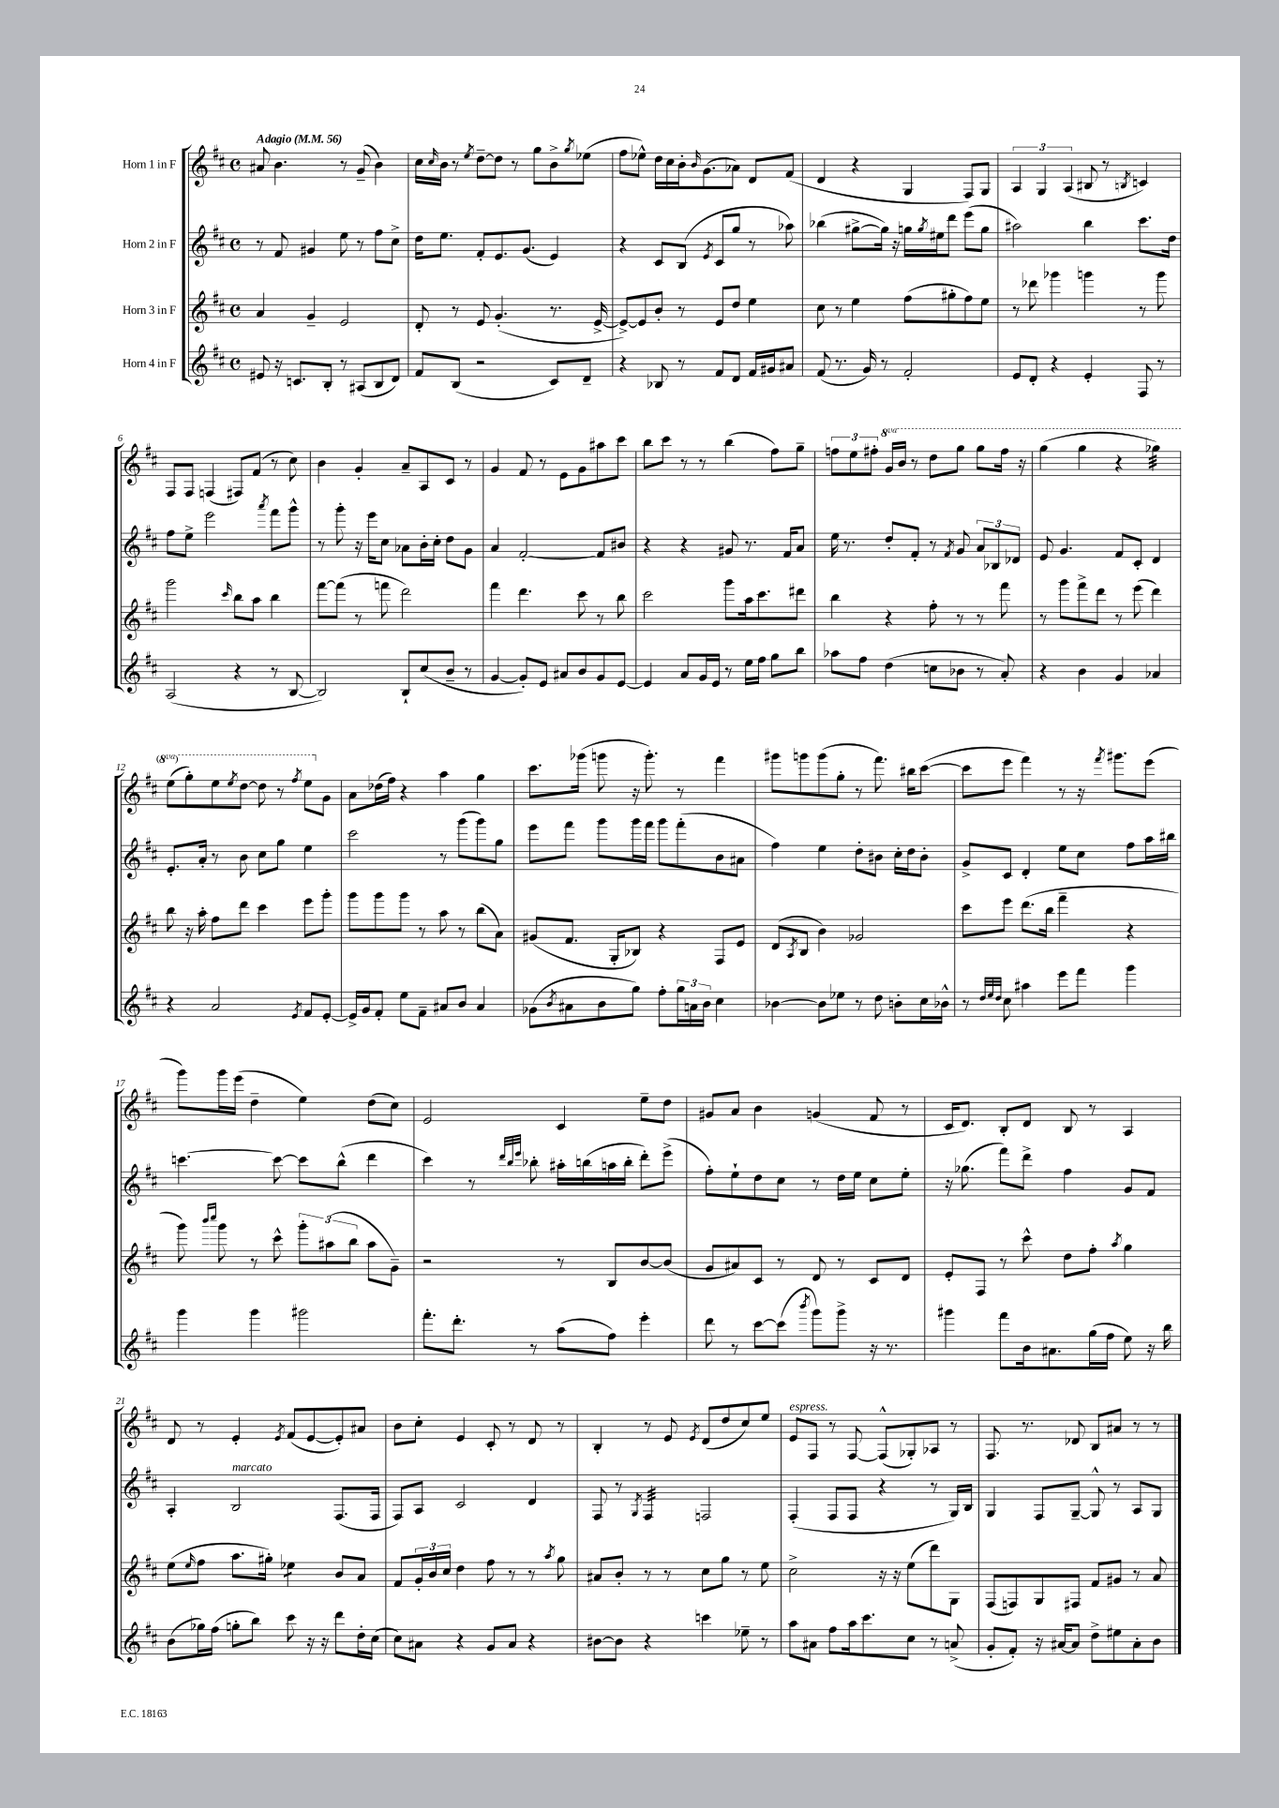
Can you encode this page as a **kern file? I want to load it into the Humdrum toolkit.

**kern	**kern	**kern	**kern
*staff4	*staff3	*staff2	*staff1
*clefG2	*clefG2	*clefG2	*clefG2
*k[f#c#]	*k[f#c#]	*k[f#c#]	*k[f#c#]
*M4/4	*M4/4	*M4/4	*M4/4
*met(c)	*met(c)	*met(c)	*met(c)
*MM56	*MM56	*MM56	*MM56
8e#	4a	8r	8a#
16r	.	8f#	4.b
8.c	.	.	.
.	4g~	4g#	.
8B'	.	.	.
8r	2e	8ee	8r
(8A#	.	8r	(8g~
8B	.	8ff#	4b)
8d)	.	8cc#^	.
=	=	=	=
8f#	8d'	16dd	16cc#
.	.	.	16qqcc#
.	.	8.ee	16b
(8B	8r	.	8r
.	.	.	8qee
2r	8e	8f#'	[8dd~
.	(4.g'	8.e	8dd]
.	.	.	8r
.	.	(8.g	.
.	.	.	8gg
8c#)	8.r	4e)	8b^
.	.	.	8qgg
8d~	.	.	(8ee-
.	[16e^	.	.
=	=	=	=
4r	8e^_)	4r	8ff#
.	8e]	.	8ee-^^)
8B-	8b'	8c#	16dd
.	.	.	16cc#
8r	8r	(8B	16b'
.	.	.	16qqb
.	.	.	(8.g
.	.	8qe	.
8f#	8e	8c#	.
8d	8dd	8gg	8a-)
16f#	4ee	8r	8d
16g#	.	.	.
8a#	.	8aa-)	(8f#
=	=	=	=
(8f#	8cc#	(4bb-	4d
8.r	8r	.	.
.	4ee	[8gg#^	4r
16g)	.	.	.
8r	.	16gg#])	.
.	.	16r	.
2f#'	(8ff#	16gg	4G
.	.	8qgg	.
.	.	16ee#	.
.	8gg#'	8ddd	.
.	8ff#)	(8eee	8F#)
.	8ee	8gg	8G
=	=	=	=
8e	8r	2aa#)	6A
8d'	8ddd-	.	.
.	.	.	6G
4r	4ggg-	.	.
.	.	.	(6A
4e'	4ggg	4bb	8B#
.	.	.	8r
.	.	.	8qB
8F#	8r	8.ccc#	4c)
8r	8ggg	.	.
.	.	16dd	.
=	=	=	=
(2A	2ggg	8ff#	8F#
.	.	8ee^	8F#
.	.	2eee	(4F
.	16qqccc#	.	.
4r	8bb	.	8F#)
.	8aa	.	(8f#
.	.	8qaaa	.
8r	4bb	8fff#	8r
[8B	.	8ggg^^	8cc#)
=	=	=	=
2B])	[8fff#	8r	4b
.	(8fff#]	8ggg'	.
.	8r	16r	4g'
.	.	16eee	.
.	8fff	8cc#	.
8B`	2ddd)	8a-	8a~
(8cc#	.	16b'	8A
.	.	16cc#'	.
8b~	.	8dd	8c#
8r	.	8g	8r
=	=	=	=
[4g	4fff#	4a	4g
8g'])	4.ddd	[2f#'	8f#
8e	.	.	8r
8a#	.	.	8e
8b	8ccc#	.	8g
8g	8r	8f#]	8aa#
[8e	8bb	8b#	8ccc#
=	=	=	=
4e]	2ccc#	4r	8bb
.	.	.	8ccc#
8a	.	4r	8r
16g	.	.	8r
16e	.	.	.
8r	8ggg	8g#	(4bb
16ee	16aa	8.r	.
16ff#	8.ccc#	.	.
8gg	.	.	8ff#)
.	.	16f#	.
8bb	8ddd#	8a	8gg~
=	=	=	=
8aa-	4bb	16ee	12ff
.	.	8.r	.
.	.	.	12ee
8ff#	.	.	.
.	.	.	12ff#'
(4dd	4r	8dd'	16gg
.	.	.	16bb
.	.	8f#'	8r
8cc	8ff#'	8r	8ddd
.	.	8qf#	.
8b-	8r	8g	8ggg
8r	8r	12a	8ggg
.	.	12B-	.
8a')	8fff#	.	16fff#
.	.	12d-	.
.	.	.	16r
=	=	=	=
4r	8r	8e	(4ggg
.	8ggg	4.g	.
4b	8fff#^	.	4ggg
.	8ddd	.	.
4g	8r	8f#	4r
.	(8eee	8c#'	.
4a-	4ddd)	4d	4ggg-)
=	=	=	=
4r	8bb	8.e'	(8eee
.	16r	.	8ggg')
.	16aa'	16a'	.
2a	8ff#	8r	8eee
.	.	.	8qeee
.	8ddd	8b	[8ddd
.	4ccc#	8cc#	8ddd]
.	.	8gg	8r
8qe	.	.	8qfff#
8f#	8eee	4ee	8eee
[8e'	8ggg'	.	8g
=	=	=	=
16e^]	8ggg	2ccc#	8a
16g	.	.	.
8f#'	8ggg	.	(16dd-
.	.	.	16ff#)
8ee	8ggg	.	4r
8f#~	8r	.	.
8a#	8aa	8r	4aa
8b	8r	(8ggg	.
4a#	(8bb	8ggg)	4gg
.	8a)	8gg	.
=	=	=	=
(8g-	(8g#	8eee	8.ccc#
8qb	.	.	.
8a#	8.f#	8fff#	.
.	.	.	(16ggg-
8b	.	8ggg	8ggg
.	16G'	.	.
8gg)	8B-)	16ggg	16r
.	.	16fff#	8.ggg')
8ff#'	4r	8ggg	.
24gg	.	(8fff#'	8r
24a	.	.	.
24b	.	.	.
4cc#	8F#	8b	4fff#
.	8e	8a#	.
=	=	=	=
[4b-	(8d	4ff#)	8ggg#
.	8qA	.	.
.	8B	.	8ggg
8b-]	4b)	4ee	(8ggg
8ee-	.	.	8gg'
8r	2g-	8dd'	8r
8dd	.	8b#	8.fff#)
8b'	.	16cc#'	.
.	.	16dd	16bb#
16cc#	.	8b#'	([8ccc#
16b-^^	.	.	.
=	=	=	=
8r	8ccc#	8g^	8ccc#]
32qqdd	.	.	.
32qqee	.	.	.
32qqdd	.	.	.
8cc#	8eee	8c#	8eee
4aa#	(8.ddd	4d'	4fff#)
.	16bb	.	.
8eee	4fff#~	8ee	8r
8fff#	.	8cc#	16r
.	.	.	8qfff#
.	.	.	8.ggg#
4ggg	4r	8ff#	.
.	.	16aa	(8eee
.	.	16bb#	.
=	=	=	=
4ggg	8ggg)	[4.ccc	8ggg)
.	16qqbbb	.	.
.	16qqcccc#	.	.
.	8ggg	.	16ggg
.	.	.	(16eee
4ggg	8r	.	4dd~
.	8ccc#^^	8ccc_	.
2ggg#	12ggg'	8ccc]	4ee)
.	(12aa#	.	.
.	.	(8bb^^	.
.	12bb	.	.
.	8aa#	4ddd	(8dd
.	8g~)	.	8cc#)
=	=	=	=
8.fff#'	2r	4ccc#)	2e
8.ddd'	.	.	.
.	.	8r	.
.	.	32qqddd	.
.	.	32qqbb	.
.	.	32qqeee	.
8r	.	8bb-'	.
(8aa	8r	16aa#'	4c#
.	.	(16bb	.
8ff#)	8B	16aa	.
.	.	16bb'	.
4eee'	[8b	8ddd')	8ee~
.	(8b]	(8eee^	8dd
=	=	=	=
8ddd	8g	8ff#')	8g#
8r	8a#)	8ee`	8a
[8ccc#	8c#	8dd	4b
(8ccc#]	8r	8cc#	.
8qbbb	.	.	.
8ggg)	8d	8r	(4g
8ggg^	8r	16dd	.
.	.	16ee	.
16r	8c#	8cc#	8f#
8.r	.	.	.
.	8d	8ee'	8r
=	=	=	=
4ggg#	8e'	16r	16c#
.	.	(8.gg-	8.d)
.	8F#	.	.
8fff#	8r	8fff#)	8B'
16b	8ccc#^^	8ddd^	8d
8.a#	.	.	.
.	8dd	4ff#	8B
(16gg	8ff#'	.	8r
16ff#	.	.	.
.	8qaa	.	.
8ee)	4gg	8g	4A
16r	.	8f#	.
16bb	.	.	.
=	=	=	=
(8b	(8ee	4A'	8d
.	16qqee	.	.
16gg-)	8ff#	.	8r
(16ff#	.	.	.
8gg'	8.aa	2B	4e'
8bb)	.	.	.
.	16gg#')	.	.
.	.	.	8qe
8ccc#	4ee-	.	(8f#
16r	.	.	[8e
16r	.	.	.
8ddd	8b	(8.F#	8e'])
16dd'	8a	.	8a#
(16cc#	.	16F#	.
=	=	=	=
8cc#)	8f#	8F#)	8b
8a#	24g'	8A	8cc#'
.	24b	.	.
.	24cc#	.	.
4r	4dd	2c#	4e
8g	8ff#	.	8c#'
8a#	8r	.	8r
4r	8r	4d	8d
.	8qaa	.	.
.	8gg	.	8r
=	=	=	=
[8b#	8a#	8F#	4B'
8b#]	8b'	8r	.
.	.	8qG	.
4r	8r	4F#	8r
.	8r	.	8e
.	.	.	8qe
4ccc	8cc#	2F	(8d
.	8gg	.	8dd
8ee-~	8r	.	8cc#)
8r	8ee	.	8ee
=	=	=	=
8aa	2cc#^	(4F#'	8e
8a#	.	.	8F#
8ff#	.	8F#	8r
16aa	.	8F#	[8F#
8.ccc#	.	.	.
.	16r	4r	(8F#^^]
.	16r	.	.
8cc#	(8ee	.	8G-')
8r	8ddd)	8r	8A-
(8a^	8G	16G)	8r
.	.	16B	.
=	=	=	=
8g'	(8F#	4G	8.F#
8f#')	8F)	.	.
.	.	.	8.r
16r	8G	8F#	.
[16a#	.	.	.
8a#]	8F#	[8G~	8d-
8dd^	8f#	8G^^]	8B
8ee#	8g#	8r	8a#
8a#'	8r	8A	8r
8b	8a	8G	8r
==	==	==	==
*-	*-	*-	*-
